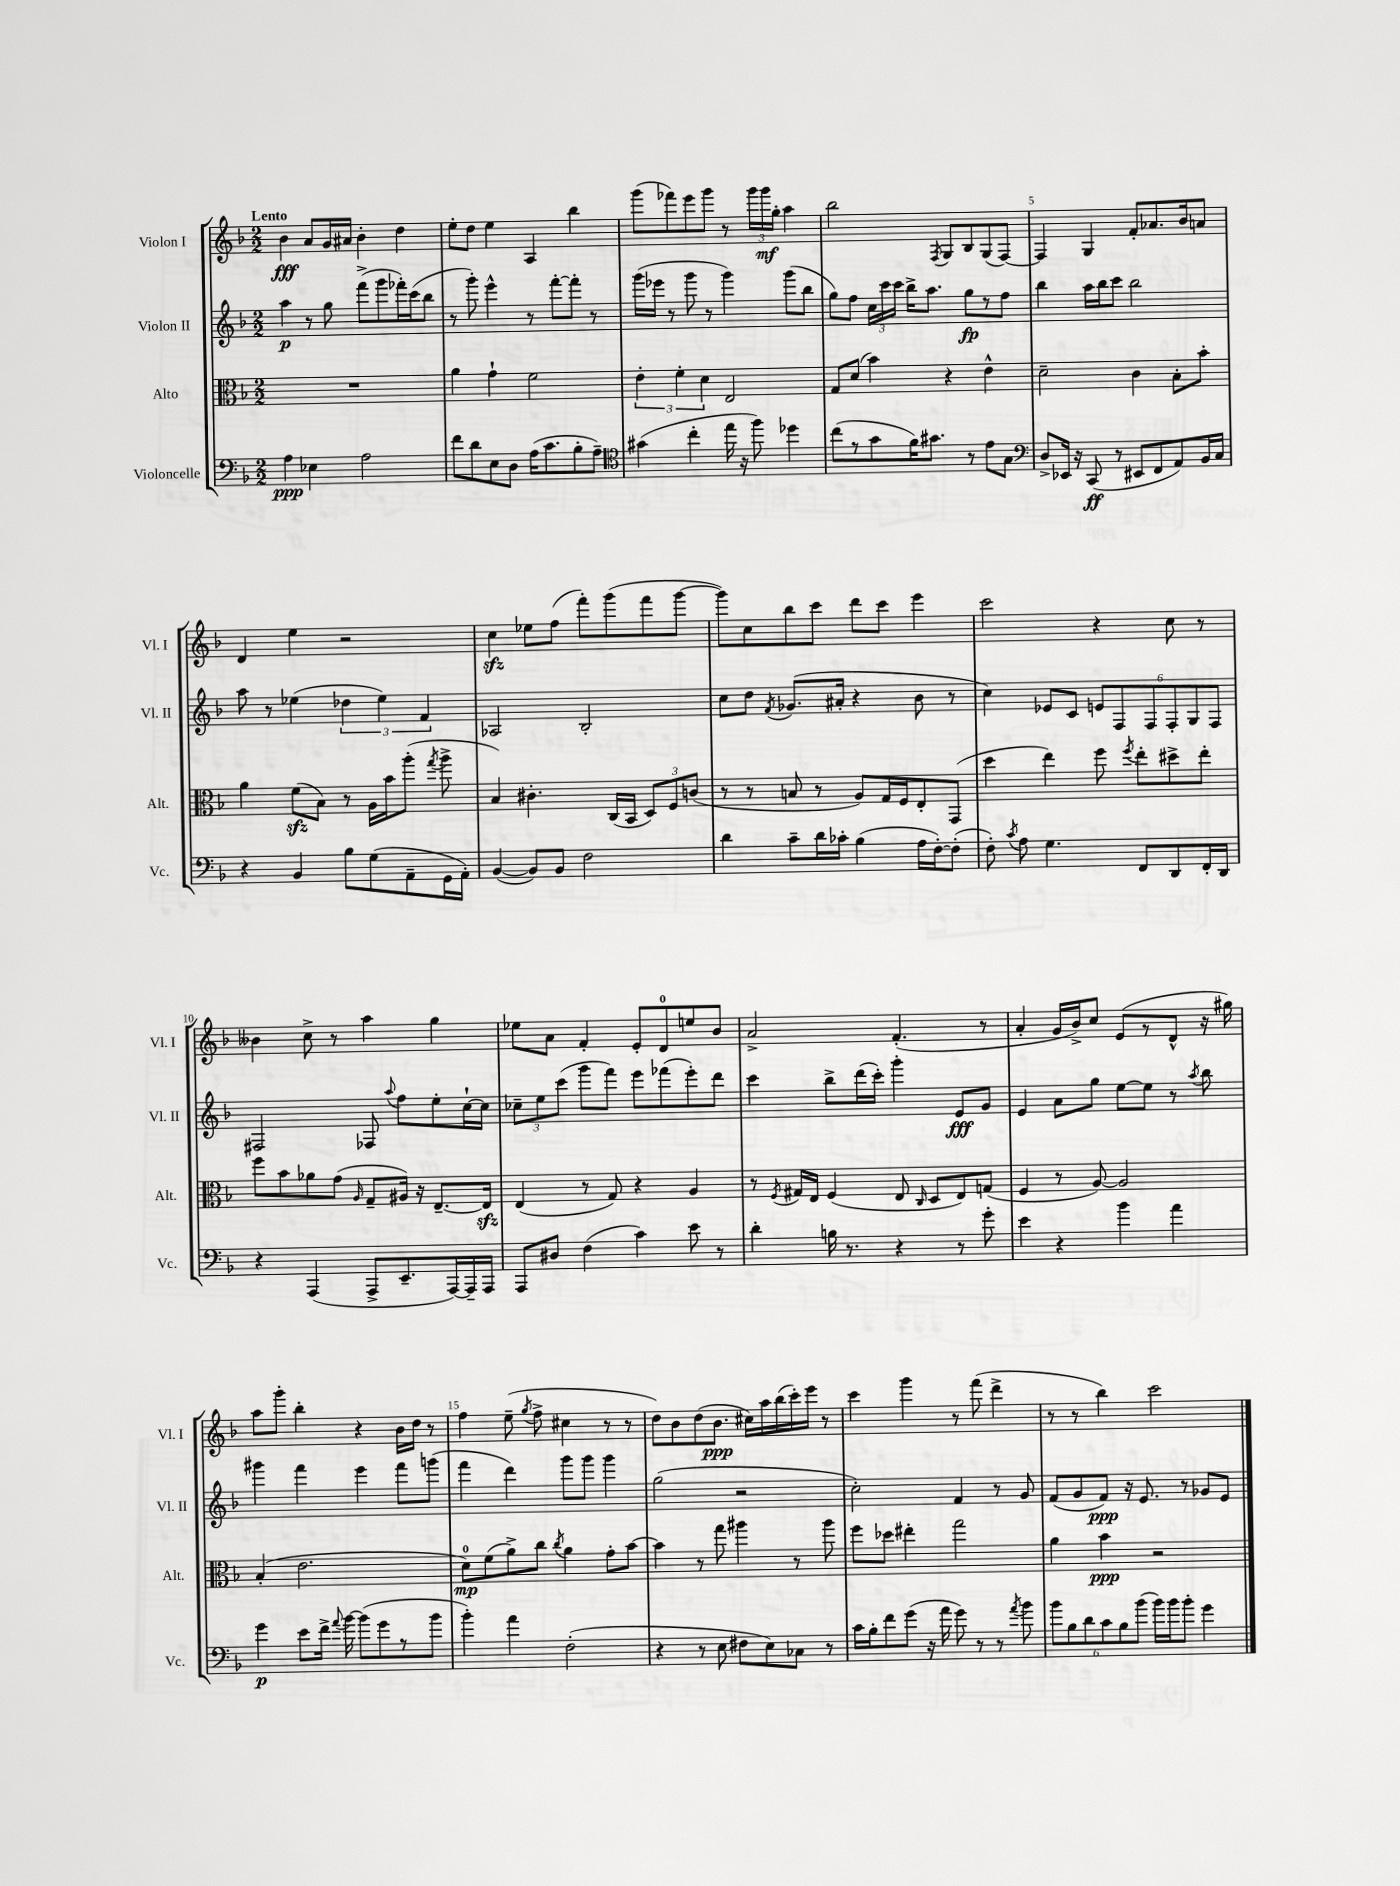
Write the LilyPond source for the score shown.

<<
\new StaffGroup <<
\new Staff = "s0" \with { instrumentName = "Violon I" shortInstrumentName = "Vl. I" } {
    \clef treble \key f \major \numericTimeSignature \time 2/2 \tempo "Lento"
    \autoBeamOff bes'4\fff a'8[ g'16 ais'16] bes'4-. d''4 |
    e''8[-. d''8] e''4 a4 bes''4 |
    g'''8[( fes'''8) e'''8 g'''8] r8 \tuplet 3/2 { g'''16[ g'''16\mf g''16]-. } a''4 |
    bes''2 \acciaccatura { f8 } g8[ bes8 g8( f8]~) |
    f4 g4 f'8[-. aes'8. bes'16 a'8] |
    d'4 e''4 r2 |
    c''4\sfz ees''8[ f''8]( f'''8[-.) g'''8( f'''8 g'''8]~ |
    g'''8[) c''8 bes''8 c'''8] d'''8[ c'''8] e'''4 |
    c'''2 r4 c''8 r8 |
    beses'4 c''8-> r8 a''4 g''4 |
    ees''8[ a'8] f'4-. e'8[-. d'8-0 e''8 bes'8] |
    a'2-> f'4.-.( r8 |
    a'4-. g'16[ bes'16->) c''8] e'8[( r8 d'8]-^ r16 gis''16) |
    a''8[ g'''8]-. bes''4-. r4 bes'16[ d''16] r8 |
    f''4 e''8--( \acciaccatura { g''8 } f''8-> cis''4 r8 r8 |
    d''8[) bes'8 d''8( bes'8.]\ppp cis''16[) a''16 bes''16( c'''16-.) e'''16] r8 |
    c'''4 g'''4 r8 f'''8( d'''4-> |
    r8 r8 bes''4) c'''2 \bar "|." |
}
\new Staff = "s1" \with { instrumentName = "Violon II" shortInstrumentName = "Vl. II" } {
    \clef treble \key f \major \numericTimeSignature \time 2/2
    \autoBeamOff a''4\p r8 g''8 f'''8[->( g'''8 fes'''16-.) c'''16( bes''8] |
    r8 g'''8-.) e'''4-^ r8 f'''8[~-. f'''8]-. r8 |
    g'''16[( ees'''16] r8 g'''8 r8 g'''4) g'''8[( bes''8] |
    g''8[) f''8] \tuplet 3/2 { c''16[ c'''16 c'''16] } bes''16[-> a''8.] g''8[\fp r8 f''8] |
    bes''4 a''16[ bes''16 c'''8] bes''2 |
    a''8 r8 ees''4( \tuplet 3/2 { des''4 ees''4) f'4 } |
    aes2 bes2-. |
    c''8[ d''8] \acciaccatura { f'8 } ges'8.[( ais'16]-. r4 bes'8 r8 |
    c''4) ees'8[ c'8] \tuplet 6/4 { e'8[ f8 f8 f8-. g8 f8] } |
    fis2 fes8 \appoggiatura { a''8 } f''8[ e''8-. c''16~-! c''16] |
    \tuplet 3/2 { ces''8[-- e''8 c'''8]( } g'''8[ f'''8]) e'''8[ fes'''8( e'''8-.) d'''8] |
    c'''4 bes''8[-> d'''16( c'''16]-.) g'''4-. e'8[\fff g'8] |
    e'4 a'8[ g''8] e''8[~ e''8] r8 \acciaccatura { a''8 } bes''8 |
    gis'''4 f'''4 e'''4 f'''8[ g'''8]( |
    f'''4 d'''4) g'''8[ g'''8] g'''4 |
    g''2( r2 |
    c''2-.) f'4 r8 g'8 |
    f'8[( g'8 f'8]\ppp) r16 e'8. r8 ges'8[ e'8] \bar "|." |
}
\new Staff = "s2" \with { instrumentName = "Alto" shortInstrumentName = "Alt." } {
    \clef alto \key f \major \numericTimeSignature \time 2/2
    \autoBeamOff R1 |
    a'4 g'4-! f'2 |
    \tuplet 3/2 { e'4-. f'4-. d'4 } e2 |
    g8[ d'8]( bes'4) r4 e'4-^ |
    d'2-- c'4 bes8[-. bes'8]-. |
    a'4 f'8[\sfz( bes8]) r8 a16[ bes'16 a''8]-.( \acciaccatura { g''8 } a''8-> |
    bes4) cis'4.-. c16[( bes,16] \tuplet 3/2 { d8[) f8 c'8]( } |
    r8 r8 b8 r8 a8[) g16 f16 e8-. g,8]( |
    d''4 e''4) f''8 \acciaccatura { f''8 } e''8[-. dis''8-> e''8]-. |
    f''8[ bes'8 aes'8 g'8]( \grace { a16 } g8[-- ais16]) r16 e8.[~-- e16]\sfz |
    e4( r8 g8) r4 a4 |
    r8 \acciaccatura { f8 } gis16[ e16] f4( e8 \grace { c16 } d8[ e8) g8]( |
    f4 r8 a8~) a2 |
    bes4-.( e'2. |
    d'8[-0\mp) f'8( a'8->) c''8] \acciaccatura { c''8 } a'4 g'8[-. bes'8]~ |
    bes'4 r8 g''8 ais''4 r8 ais''8 |
    f''8[ des''8] eis''4-. g''2 |
    a'4 bes'4\ppp r2 \bar "|." |
}
\new Staff = "s3" \with { instrumentName = "Violoncelle" shortInstrumentName = "Vc." } {
    \clef bass \key f \major \numericTimeSignature \time 2/2
    \autoBeamOff a4\ppp ees4 a2 |
    f'8[ d'8 e8 d8] a16[( c'8. bes8-. a8]--) |
    \clef tenor gis'4( c''4-. e''16 r16 f''8) des''4 |
    c''8[( r8 g'8 f'16) gis'8.] r8 e'8[ g8] |
    \clef bass d8[-> ees,16] r16 c,8\ff( r8 eis,8[ f,8 a,8) bes,16 c16] |
    r4 bes,4 bes8[ g8( a,8-- g,16 a,16]-.) |
    bes,4~( bes,8[) bes,8] f2 |
    d'4 c'8[-- d'16 ces'16]-. bes4( a16[ f16~-.) f8]-.( |
    f8-.) \acciaccatura { c'8 } a8 g4. f,8[ d,8 f,16-. d,16] |
    r4 a,,4( a,,8[-> e,8.-- a,,16~) a,,16-- a,,16] |
    a,,8[ dis8] f4( c'4) e'8 r8 |
    d'4-. b16 r8. r4 r8 g'8-. |
    e'4 r4 bes'4 a'4 |
    g'4\p e'8[ f'16]-> \appoggiatura { a'8 } bes'16~ bes'8[( g'8 r8 bes'8] |
    bes'4-.) a'4 f2-.( |
    r4 r8 e8 fis8[ e8) ces8] r8 |
    c'16[ bes16-. f'8 g'8]( r16 a'16 g'8) r8 r8 \acciaccatura { a'8 } bes'8 |
    \tuplet 6/4 { bes'8[ bes8 d'8 c'8 bes8 bes'8]( } bes'16[) bes'16 bes'8]-. g'4 \bar "|." |
}
>>
>>
\layout { \context { \Score \override BarNumber.break-visibility = ##(#f #t #t) barNumberVisibility = #(every-nth-bar-number-visible 5) } }
